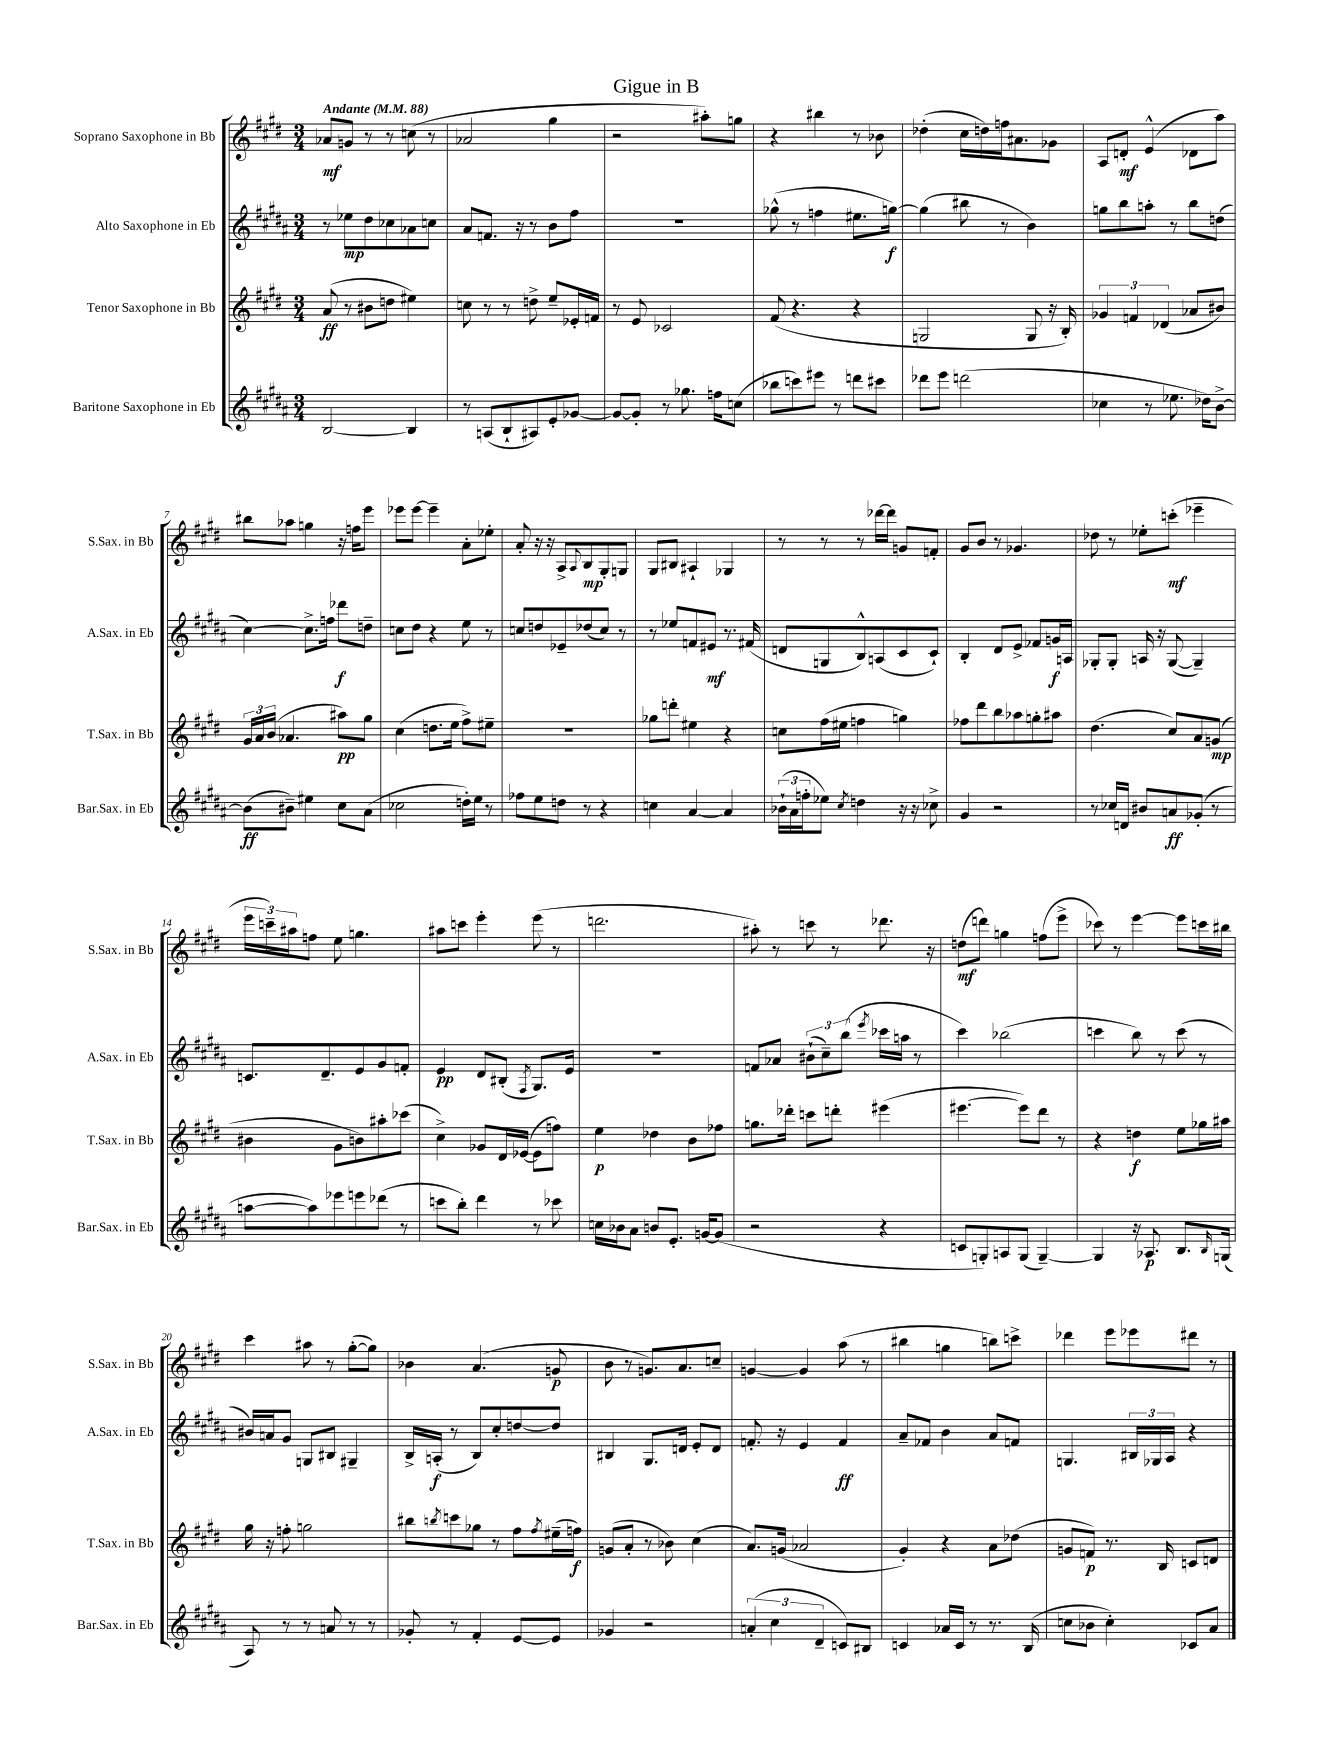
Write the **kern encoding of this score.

**kern	**kern	**kern	**kern
*staff4	*staff3	*staff2	*staff1
*clefG2	*clefG2	*clefG2	*clefG2
*k[f#c#g#d#a#]	*k[f#c#g#d#]	*k[f#c#g#d#a#]	*k[f#c#g#d#]
*M3/4	*M3/4	*M3/4	*M3/4
*MM88	*MM88	*MM88	*MM88
[2B/	(8a/	8r	8a-/L
.	8r	8ee-\L	8g/J
.	8b#\L	8dd#\	8r
.	8dd\J	8cc-\	8r
4B/]	4ee#\)	8a-\	(8cc\
.	.	8cc\J	8r
=	=	=	=
8r	8cc\	8a#/L	2a-/
(8A/L	8r	8.f/J	.
8B`/	8r	.	.
.	.	16r	.
8A#/)	8dd^\	8r	.
8e'/	8ee~/L	8b\L	4gg#\
[8g-/J	16e-'/L	8ff#\J	.
.	16f/JJ	.	.
=	=	=	=
8g-/_L	8r	2.r	2r
8g-'/]J	8e/	.	.
8r	2c-/	.	.
8.gg-\	.	.	.
.	.	.	8aa#'\L)
16ff\LK	.	.	.
(8cc\J	.	.	8gg\J
=	=	=	=
8bb-\L	(8f#/	(8gg-^^\	4r
8ccc\)	4.r	8r	.
8eee#\J	.	4ff\	4bb#\
8r	.	.	.
8ddd\L	4r	8.ee#\L	8r
8ccc#\J	.	.	8b-\
.	.	[16gg\Jk)	.
=	=	=	=
8ddd-\L	2G/	(4gg\]	(4dd-'\
8eee\J	.	.	.
(2ddd\	.	8bb#\	16cc#\LL
.	.	.	16dd\)
.	.	8r	16ff\J
.	.	.	8.a#\
.	8G/	4b\)	.
.	16r	.	8g-\J
.	16B'/)	.	.
=	=	=	=
4cc-\	6g-/	8gg\L	8A/L
.	.	8bb\	8d'/J
.	6f/	.	.
8r	.	8aa'\J	(4e^^/
.	(6d-/	.	.
8.ee-\	.	8r	.
.	8a-/L	8bb\L	8d-\L
16dd-\LK)	.	.	.
[8b^\J	8b#/J)	(8dd\J	8aa\J)
=	=	=	=
(8b\]L	24g#/LL	[4cc#\)	8bb#\L
.	24a/	.	.
.	(24b/JJ	.	.
8b#~\J)	4.a-/	.	8aa-\J
4ee#\	.	8.cc#^\]L	4gg\
.	.	16ff\Jk	.
8cc#\L	8aa#\L)	8ddd-\L	16r
.	.	.	16ff\LK
(8a#\J	8gg#\J	8dd~\J	8eee\J
=	=	=	=
2cc-\	(4cc#\	8cc\L	8eee-\L
.	.	8dd#\J	[8eee-\J
.	8.dd\L	4r	4eee-~\]
.	16ee\Jk	.	.
16dd'\LL)	8ff#^\L)	8ee\	8a'\L
16ee\JJ	.	.	.
8r	8ee#~\J	8r	8ee-'\J
=	=	=	=
8ff-\L	2.r	8cc/L	8a'/
8ee\	.	8dd/	16r
.	.	.	16r
8dd\J	.	8e-~/	8A^/L
.	.	.	8qqA/
8r	.	(8dd-/	8B/
4r	.	8cc/J)	8G#'/
.	.	8r	8G/J
=	=	=	=
4cc\	8gg-\L	8r	8G#/L
.	8ddd'\J	8ee-/L	8B#/J
[4a#/	4ee#\	8f/	4A#`/
.	.	8e#/J	.
4a#/]	4r	8.r	4G-/
.	.	(16f#/	.
=	=	=	=
(24b-`\LL	8cc\L	8d/L	8r
24a#\	.	.	.
24ff'\J	.	.	.
8ee-\J)	(16ff#\L	8G/	8r
.	16ee#\JJ	.	.
8qcc#/	.	.	.
4dd\	4ff\	8B^^/)	8r
.	.	(8A/	[16ddd-\LL
.	.	.	16ddd-\]JJ
16r	4gg\)	8c#/	8g/L
16r	.	.	.
8cc-^\	.	8c#`/J)	8f'/J
=	=	=	=
4g#/	8ff-\L	4B'/	8g#/L
.	8ddd#\	.	8b/J
2r	8bb\	8d#/L	8r
.	8aa-\	8e^/J	4.g-/
.	8gg'\	8f-/L	.
.	8aa#\J	16g/L	.
.	.	16A/JJ	.
=	=	=	=
8r	(4.dd#\	8G-'/L	8dd-\
16cc-/LL	.	8G-'/J	8r
16d/JJ	.	.	.
8b#/L	.	16A/	8ee-'\L
.	.	16r	.
8a/	8cc#/L)	([8G-/	(8ccc'\J
(8g-'/J	8a/	4G-~/])	4eee-~\
8r	(8g/J	.	.
=	=	=	=
[8aa\L	4b#\	8.c/L	24eee\LL
.	.	.	24ccc~\)
.	.	.	24aa#\J
8aa\])	.	.	8ff\J
.	.	8.d#~/	.
8eee-\	8g#\L	.	8ee\
8eee\	8b\)	8e/	4.gg\
(8ddd-\J	8aa#'\	8g#/	.
8r	(8ccc-\J	8f'/J	.
=	=	=	=
8ccc\L	4cc#^\)	4e/	8aa#\L
8bb'\J)	.	.	8ccc\J
4ddd#\	8g-/L	8d#/L	4eee'\
.	16d#/L	(8B#'/J	.
.	([16e-/JJ	.	.
.	.	8qF#/	.
8r	8e-\]L	8.G#/L)	(8eee\
8ccc-\	8ff\J)	.	8r
.	.	16e/Jk	.
=	=	=	=
16cc\LL	4ee\	2.r	2.ddd\
16b-\J	.	.	.
8a#\J	.	.	.
8b/L	4dd-\	.	.
8.e'/J	.	.	.
.	8b\L	.	.
[16g/LK	.	.	.
(8g/]J	8ff-\J	.	.
=	=	=	=
2r	8.gg\L	8f/L	8aa#'\)
.	.	8a-/J	8r
.	16ddd-'\Jk	.	.
.	8ccc\L	(12b#`\L	8ccc\
.	.	12cc#~\)	.
.	8ddd'\J	.	8r
.	.	(12bb\J	.
.	.	8qeee/	.
4r	(4eee#\	16ccc-\LL	8.ddd-\
.	.	16aa\JJ	.
.	.	8r	.
.	.	.	16r
=	=	=	=
8c/L	[4.eee#\	4ccc#\)	(8dd\L
8G'/)	.	.	8ddd\J)
8A/	.	(2bb-\	4gg\
(8G/J	8eee#\]L)	.	.
[4G~/)	8ddd#\J	.	(8ff\L
.	8r	.	8eee^\J
=	=	=	=
4G/]	4r	4ccc\	8ccc-\)
.	.	.	8r
16r	4dd\	8bb\)	[4eee\
8.A-/	.	.	.
.	.	8r	.
8.B/L	8ee\L	(8ccc\	8eee\]L
.	16gg-\L	8r	16ccc\L
16qqB/	.	.	.
(16G/Jk	16aa#\JJ	.	16bb#\JJ
=	=	=	=
8A#/)	16gg#\	16b#/LL)	4ccc#\
.	16r	16a/J	.
8r	8ff'\	8g#/J	.
8r	2gg\	8G/L	8aa#\
8a/	.	8B#/J	8r
8r	.	4G#~/	([8gg#'\L
8r	.	.	8gg#\]J)
=	=	=	=
8g-'/	8bb#\L	16B^/LL	4b-\
.	.	(16A'/JJ	.
.	8qbb/	.	.
8r	8ccc\	8r	.
4f#'/	8gg-\J	8B/L)	(4.a/
.	8r	8cc#'/	.
[8e/L	8ff#\L	[8dd/	.
.	8qff#/	.	.
8e/]J	(16ee#~\L	8dd/]J	8g/
.	16ff\JJ)	.	.
=	=	=	=
4g-/	(8g/L	4B#/	8b\
.	8a'/J	.	8r
2r	8r	8.G#/L	8.g/L)
.	8b-\)	.	.
.	.	16d/Jk	8.a/
.	(4cc#\	8e'/L	.
.	.	8d/J	8cc~/J
=	=	=	=
(6a'/	8.a/L)	8.f'/	[4g/
6cc#\	.	.	.
.	(16g/Jk	16r	.
.	2a-/	4e/	4g/]
6d#~/	.	.	.
8c/L)	.	4f/	(8aa\
8B#/J	.	.	8r
=	=	=	=
4c/	4g#'/)	8a#~/L	4bb#\
.	.	8f-/J	.
16a-/LL	4r	4b\	4gg\
16c/JJ	.	.	.
8r	.	.	.
8.r	8a\L	8a#/L	8bb\L)
.	(8dd-\J	8f/J	8ccc^\J
(16B/	.	.	.
=	=	=	=
8cc\L	8g/L	4.G/	4ddd-\
8b-\J	8f/J)	.	.
4cc'\)	8.r	.	8eee\L
.	.	24B#/LL	8eee-\
.	.	24G-/	.
.	16B/	.	.
.	.	24A#/JJ	.
8c-/L	8c/L	4r	8ddd#\J
8a#/J	8d/J	.	8r
==	==	==	==
*-	*-	*-	*-
